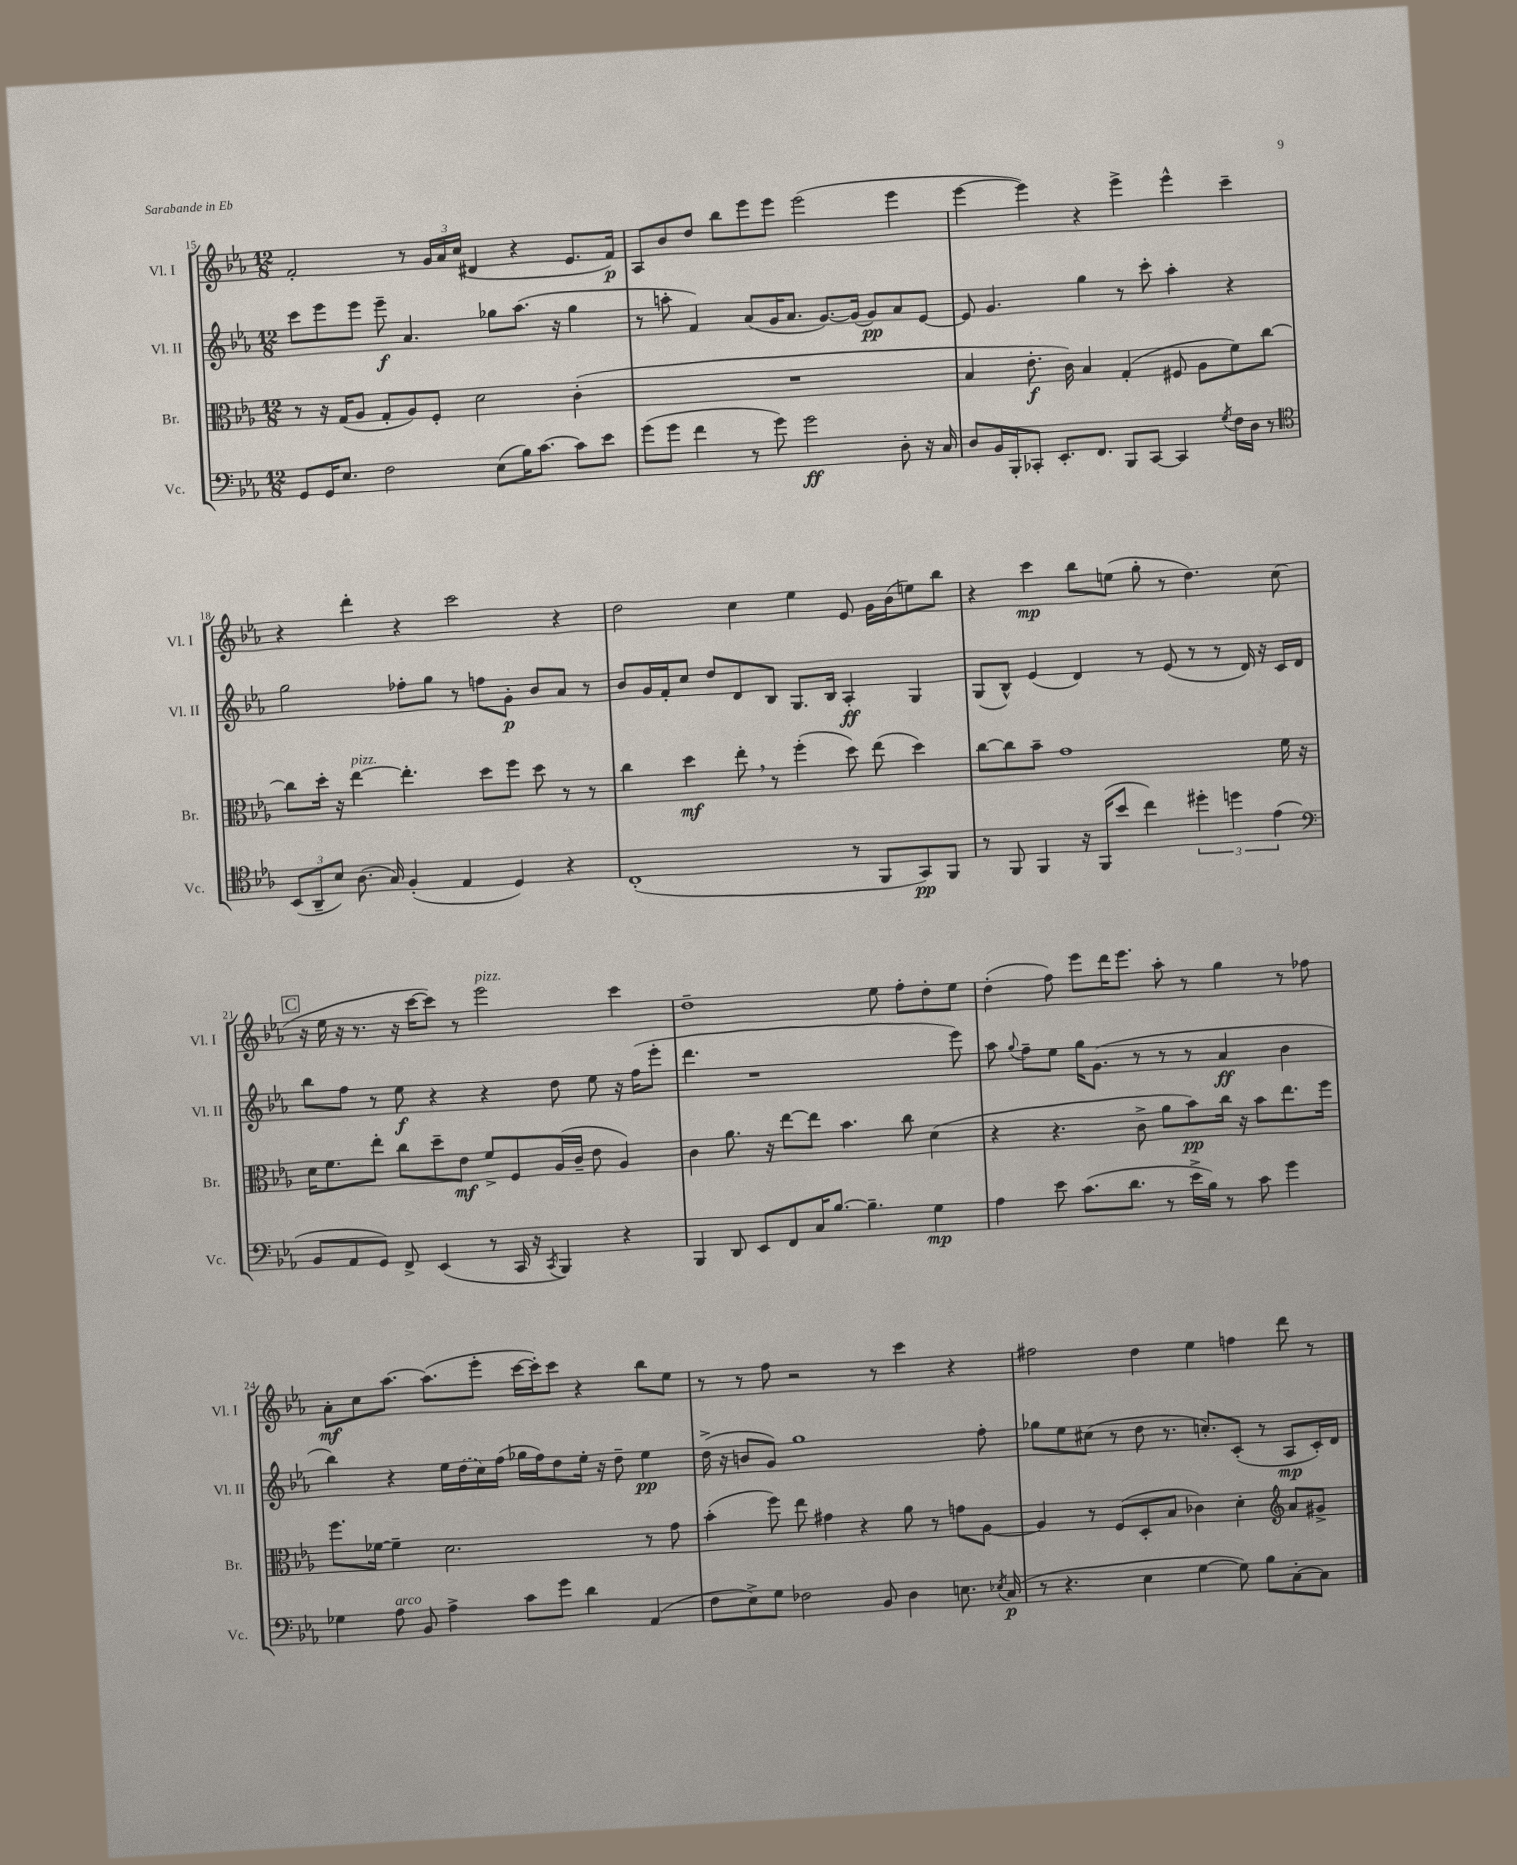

**kern	**dynam	**kern	**dynam	**kern	**dynam	**kern	**dynam
*part4	*part4	*part3	*part3	*part2	*part2	*part1	*part1
*staff4	*staff4	*staff3	*staff3	*staff2	*staff2	*staff1	*staff1
*I"Vc.	*	*I"Br.	*	*I"Vl. II	*	*I"Vl. I	*
*I'Vc.	*	*I'Br.	*	*I'Vl. II	*	*I'Vl. I	*
*clefF4	*	*clefC3	*	*clefG2	*	*clefG2	*
*k[b-e-a-]	*	*k[b-e-a-]	*	*k[b-e-a-]	*	*k[b-e-a-]	*
*M12/8	*	*M12/8	*	*M12/8	*	*M12/8	*
=15	=15	=15	=15	=15	=15	=15	=15
8GG/L	.	8r	.	8ccc\L	.	2f'/	.
16GG/K	.	16r	.	8eee-\	.	.	.
8.E-/J	.	(16G/KL	.	.	.	.	.
.	.	8A-/J	.	8eee-\J	.	.	.
2F\	.	8G'/L	.	8eee-~\	f	.	.
.	.	8A-/)	.	4.a-/	.	8r	.
.	.	8F'/J	.	.	.	24g/LL	.
.	.	.	.	.	.	24a-/	.
.	.	.	.	.	.	(24cc/JJ	.
.	.	2d\	.	.	.	4d#X/	.
(8E-\L	.	.	.	8gg-X\L	.	.	.
16B-\K)	.	.	.	(8.aa-\J	.	4r	.
[8.c\J	.	.	.	.	.	.	.
.	.	.	.	16r	.	.	.
8c\L]	.	(4c'\	.	4gg-\	.	8.e-/L	.
8e-\J	.	.	.	.	.	.	.
.	.	.	.	.	.	16f/Jk)	p
=16	=16	=16	=16	=16	=16	=16	=16
(8g\L	.	1.r	.	8r	.	8A-/L	.
8g\J	.	.	.	8aan'\	.	8b-/	.
4f\	.	.	.	4f/)	.	8dd/J	.
.	.	.	.	.	.	8bb-\L	.
8r	.	.	.	(8a-/L	.	8eee-\	.
8g\)	.	.	.	16g/K	.	8eee-\J	.
.	.	.	.	8.a-/J	.	.	.
2g\	ff	.	.	.	.	(2eee-\	.
.	.	.	.	[8.g/L)	.	.	.
.	.	.	.	(16g/Jk]	.	.	.
.	.	.	.	8g/L)	pp	.	.
8D'\	.	.	.	8a-/	.	4eee-\	.
16r	.	.	.	[8e-/J	.	.	.
16C/	.	.	.	.	.	.	.
=17	=17	=17	=17	=17	=17	=17	=17
8D/L	.	4B-/	.	8e-/]	.	[4eee-\	.
16BB-/L	.	.	.	4.g/	.	.	.
16BBB-'/J	.	.	.	.	.	.	.
8CC-X'/J	.	8.e-'\	f	.	.	4eee-\])	.
8.EE-'/L	.	.	.	.	.	.	.
.	.	16c\)	.	.	.	.	.
.	.	4B-/	.	4gg\	.	4r	.
8.FF/J	.	.	.	.	.	.	.
8BBB-/L	.	(4G'/	.	8r	.	4eee-^\	.
[8CC-/J	.	.	.	8ccc'\	.	.	.
4CC-/]	.	8F#X/	.	4aa-'\	.	4eee-^^\	.
.	.	8A-\L	.	.	.	.	.
8qG/	.	.	.	.	.	.	.
16F\LL	.	8f\)	.	4r	.	4ccc~\	.
16D\JJ	.	.	.	.	.	.	.
8r	.	[8cc\J	.	.	.	.	.
!!LO:LB:g=z
=18	=18	=18	=18	=18	=18	=18	=18
*clefC4	*	*	*	*	*	*	*
(12BB-/L	.	8cc\L]	.	2gg\	.	4r	.
12AA-~/	.	.	.	.	.	.	.
.	.	16dd'\Jk	.	.	.	.	.
12B-/J)	.	.	.	.	.	.	.
.	.	16r	.	.	.	.	.
!	!	!LO:TX:a:i:t=pizz.	!	!	!	!	!
(8.A-\	.	[4ee-\	.	.	.	4ddd'\	.
16G/)	.	.	.	.	.	.	.
(4F'/	.	4.ee-'\]	.	8ff-X'\L	.	4r	.
.	.	.	.	8gg\J	.	.	.
4E-/	.	.	.	8r	.	2ccc\	.
.	.	8dd\L	.	8ffn\L	.	.	.
4D/)	.	8ff\J	.	8g'\J	p	.	.
.	.	8dd\	.	8b-/L	.	.	.
4r	.	8r	.	8a-/J	.	4r	.
.	.	8r	.	8r	.	.	.
=19	=19	=19	=19	=19	=19	=19	=19
(1C'	.	4cc\	.	8b-/L	.	2dd\	.
.	.	.	.	16g/L	.	.	.
.	.	.	.	16f'/J	.	.	.
.	.	4dd\	mf	8cc/J	.	.	.
.	.	.	.	8dd/L	.	.	.
.	.	8ee-',\	.	8d/	.	4cc\	.
.	.	8r	.	8B-/J	.	.	.
.	.	(4ff'\	.	8.G/L	.	4ee-\	.
.	.	.	.	16B-/Jk	.	.	.
8r	.	8dd\)	.	4A-'/	ff	8e-/	.
8FF/L	.	(8ee-\	.	.	.	16g\LL	.
.	.	.	.	.	.	(16b-\J	.
8GG/)	pp	4dd\)	.	4G/	.	8een\)	.
8FF/J	.	.	.	.	.	8bb-\J	.
=20	=20	=20	=20	=20	=20	=20	=20
8r	.	[8cc\L	.	(8G/L	.	4r	.
8FF/	.	8cc\]	.	8B-^^/J)	.	.	.
4FF/	.	8b-~\J	.	(4e-/	.	4ccc\	mp
.	.	1g	.	.	.	.	.
16r	.	.	.	4d/)	.	8bb-\L	.
(16FF/KL	.	.	.	.	.	.	.
8b-/J	.	.	.	.	.	(8een\J	.
4cc\)	.	.	.	8r	.	8gg'\	.
.	.	.	.	(8e-/	.	8r	.
6dd#X'\	.	.	.	8r	.	4.dd\)	.
.	.	.	.	8r	.	.	.
6ddn\	.	.	.	.	.	.	.
.	.	.	.	16d/)	.	.	.
.	.	.	.	16r	.	.	.
(6e-\	.	.	.	.	.	.	.
.	.	16f\	.	16c/LL	.	(8cc\	.
.	.	16r	.	16d/JJ	.	.	.
!!LO:LB:g=z
!!LO:REH:place=s1:t=C
=21	=21	=21	=21	=21	=21	=21	=21
*clefF4	*	*	*	*	*	*	*
8BB-/L	.	16d\KL	.	8bb-\L	.	16r	.
.	.	8.f\	.	.	.	16ee-\	.
8AA-/	.	.	.	8ff\J	.	16r	.
.	.	.	.	.	.	8.r	.
8GG/J)	.	8ee-'\J	.	8r	.	.	.
8FF^/	.	8cc\L	.	8ee-\	f	16r	.
.	.	.	.	.	.	[16ccc\KL	.
(4EE-/	.	8dd~\	.	4r	.	8ccc\J])	.
.	.	8e-\J	mf	.	.	8r	.
!	!	!	!	!	!	!LO:TX:a:i:t=pizz.	!
8r	.	8f^/L	.	4r	.	2eee-\	.
16CC/	.	8F/	.	.	.	.	.
16r	.	.	.	.	.	.	.
8qCC/	.	.	.	.	.	.	.
4BBB-/)	.	(16A-/L	.	8dd\	.	.	.
.	.	16c~/JJ	.	.	.	.	.
.	.	8e-\	.	8ee-\	.	.	.
4r	.	4A-/)	.	16r	.	4ccc\	.
.	.	.	.	(16ff\KL	.	.	.
.	.	.	.	8eee-'\J	.	.	.
=22	=22	=22	=22	=22	=22	=22	=22
4BBB-/	.	4c\	.	4.ddd\	.	1dd~	.
8DD/	.	8.a-\	.	.	.	.	.
8EE-/L	.	.	.	1r	.	.	.
.	.	16r	.	.	.	.	.
8FF/	.	[8ee-\L	.	.	.	.	.
16C/K	.	8ee-\J]	.	.	.	.	.
[8.B-/J	.	.	.	.	.	.	.
.	.	4.b-\	.	.	.	.	.
4.B-~\]	.	.	.	.	.	.	.
.	.	.	.	.	.	8ee-\	.
.	.	8cc\	.	.	.	8ff'\L	.
4G\	mp	(4d\	.	.	.	8dd'\	.
.	.	.	.	8eee-\)	.	8ee-\J	.
=23	=23	=23	=23	=23	=23	=23	=23
4A-\	.	4r	.	8aa-\	.	(4dd'\	.
.	.	.	.	8qqgg/	.	.	.
.	.	.	.	8ff~\L	.	.	.
8e-\	.	4.r	.	8ee-\J	.	8ff\)	.
(8.c\L	.	.	.	16gg\KL	.	8eee-\L	.
.	.	.	.	(8.g\J	.	.	.
.	.	.	.	.	.	16ddd\K	.
8.d\J	.	.	.	.	.	8.eee-\J	.
.	.	8c^\	.	8r	.	.	.
8r	.	8a-\L	.	8r	.	8aa-'\	.
16e-^\LL	.	8b-\)	pp	8r	.	8r	.
16B-\JJ)	.	.	.	.	.	.	.
8r	.	16cc\Jk	.	4a-/	ff	4gg\	.
.	.	16r	.	.	.	.	.
8c\	.	8b-\L	.	.	.	.	.
4g\	.	8.ee-\	.	4b-\	.	8r	.
.	.	.	.	.	.	8ff-X\	.
.	.	16ff\Jk	.	.	.	.	.
!!LO:LB:g=z
=24	=24	=24	=24	=24	=24	=24	=24
4G-X\	.	8.ff\L	.	4bb-\)	.	8a-'\L	mf
.	.	.	.	.	.	8cc\	.
.	.	[16f-X\Jk	.	.	.	.	.
!LO:TX:a:i:t=arco	!	!	!	!	!	!	!
8A-\	.	4f-~\]	.	4r	.	[8.aa-\J	.
8BB-/	.	.	.	.	.	.	.
.	.	.	.	.	.	(8.aa-\L]	.
4A-^\	.	2.d\	.	16ee-\LL	.	.	.
.	.	.	.	(16dd\	.	.	.
.	.	.	.	16cc\)	.	8eee-'\J	.
.	.	.	.	(16ff\JJ	.	.	.
8c\L	.	.	.	16gg-X\LL	.	[16ccc\LL	.
.	.	.	.	16ff\J)	.	16ccc'\J])	.
8g\J	.	.	.	8dd\	.	8ccc\J	.
4d\	.	.	.	16ee-'\Jk	.	4r	.
.	.	.	.	16r	.	.	.
.	.	.	.	8dd~\	.	.	.
(4AA-/	.	8r	.	4ee-\	pp	8bb-\L	.
.	.	8g\	.	.	.	8ee-\J	.
=25	=25	=25	=25	=25	=25	=25	=25
8F\L	.	(4b-'\	.	(16dd^\	.	8r	.
.	.	.	.	16r	.	.	.
8E-^\)	.	.	.	8bn/L	.	8r	.
8G\J	.	8ff\)	.	8g/J)	.	8ff\	.
2F-X\	.	8ee-\	.	1gg	.	2r	.
.	.	4g#X\	.	.	.	.	.
.	.	4r	.	.	.	.	.
8BB-/	.	.	.	.	.	8r	.
4D\	.	8a-\	.	.	.	4ccc\	.
.	.	8r	.	.	.	.	.
8.En\	.	8gn\L	.	.	.	4r	.
.	.	[8A-\J	.	8ff'\	.	.	.
8qE-X/	.	.	.	.	.	.	.
(16C/	p	.	.	.	.	.	.
=26	=26	=26	=26	=26	=26	=26	=26
8r	.	4A-/]	.	8gg-X\L	.	2ff#X\	.
4.r	.	.	.	8ee-\	.	.	.
.	.	8r	.	(8cc#X\J	.	.	.
.	.	(8F/L	.	8r	.	.	.
4E-\	.	8D'/	.	8dd\	.	4dd\	.
.	.	8B-/J	.	8.r	.	.	.
[4G\	.	4c-X\)	.	.	.	4ee-\	.
.	.	.	.	8.ccn'/L)	.	.	.
8G\])	.	4d'\	.	(8c'/J	.	4ffn\	.
8B-\L	.	.	.	8r	.	.	.
*	*	*clefG2	*	*	*	*	*
[8C'\	.	8a-/L	.	8A-/L	mp	8ddd\	.
8C\J]	.	8g#X^/J	.	16c'/L)	.	8r	.
.	.	.	.	16d/JJ	.	.	.
==	==	==	==	==	==	==	==
*-	*-	*-	*-	*-	*-	*-	*-
